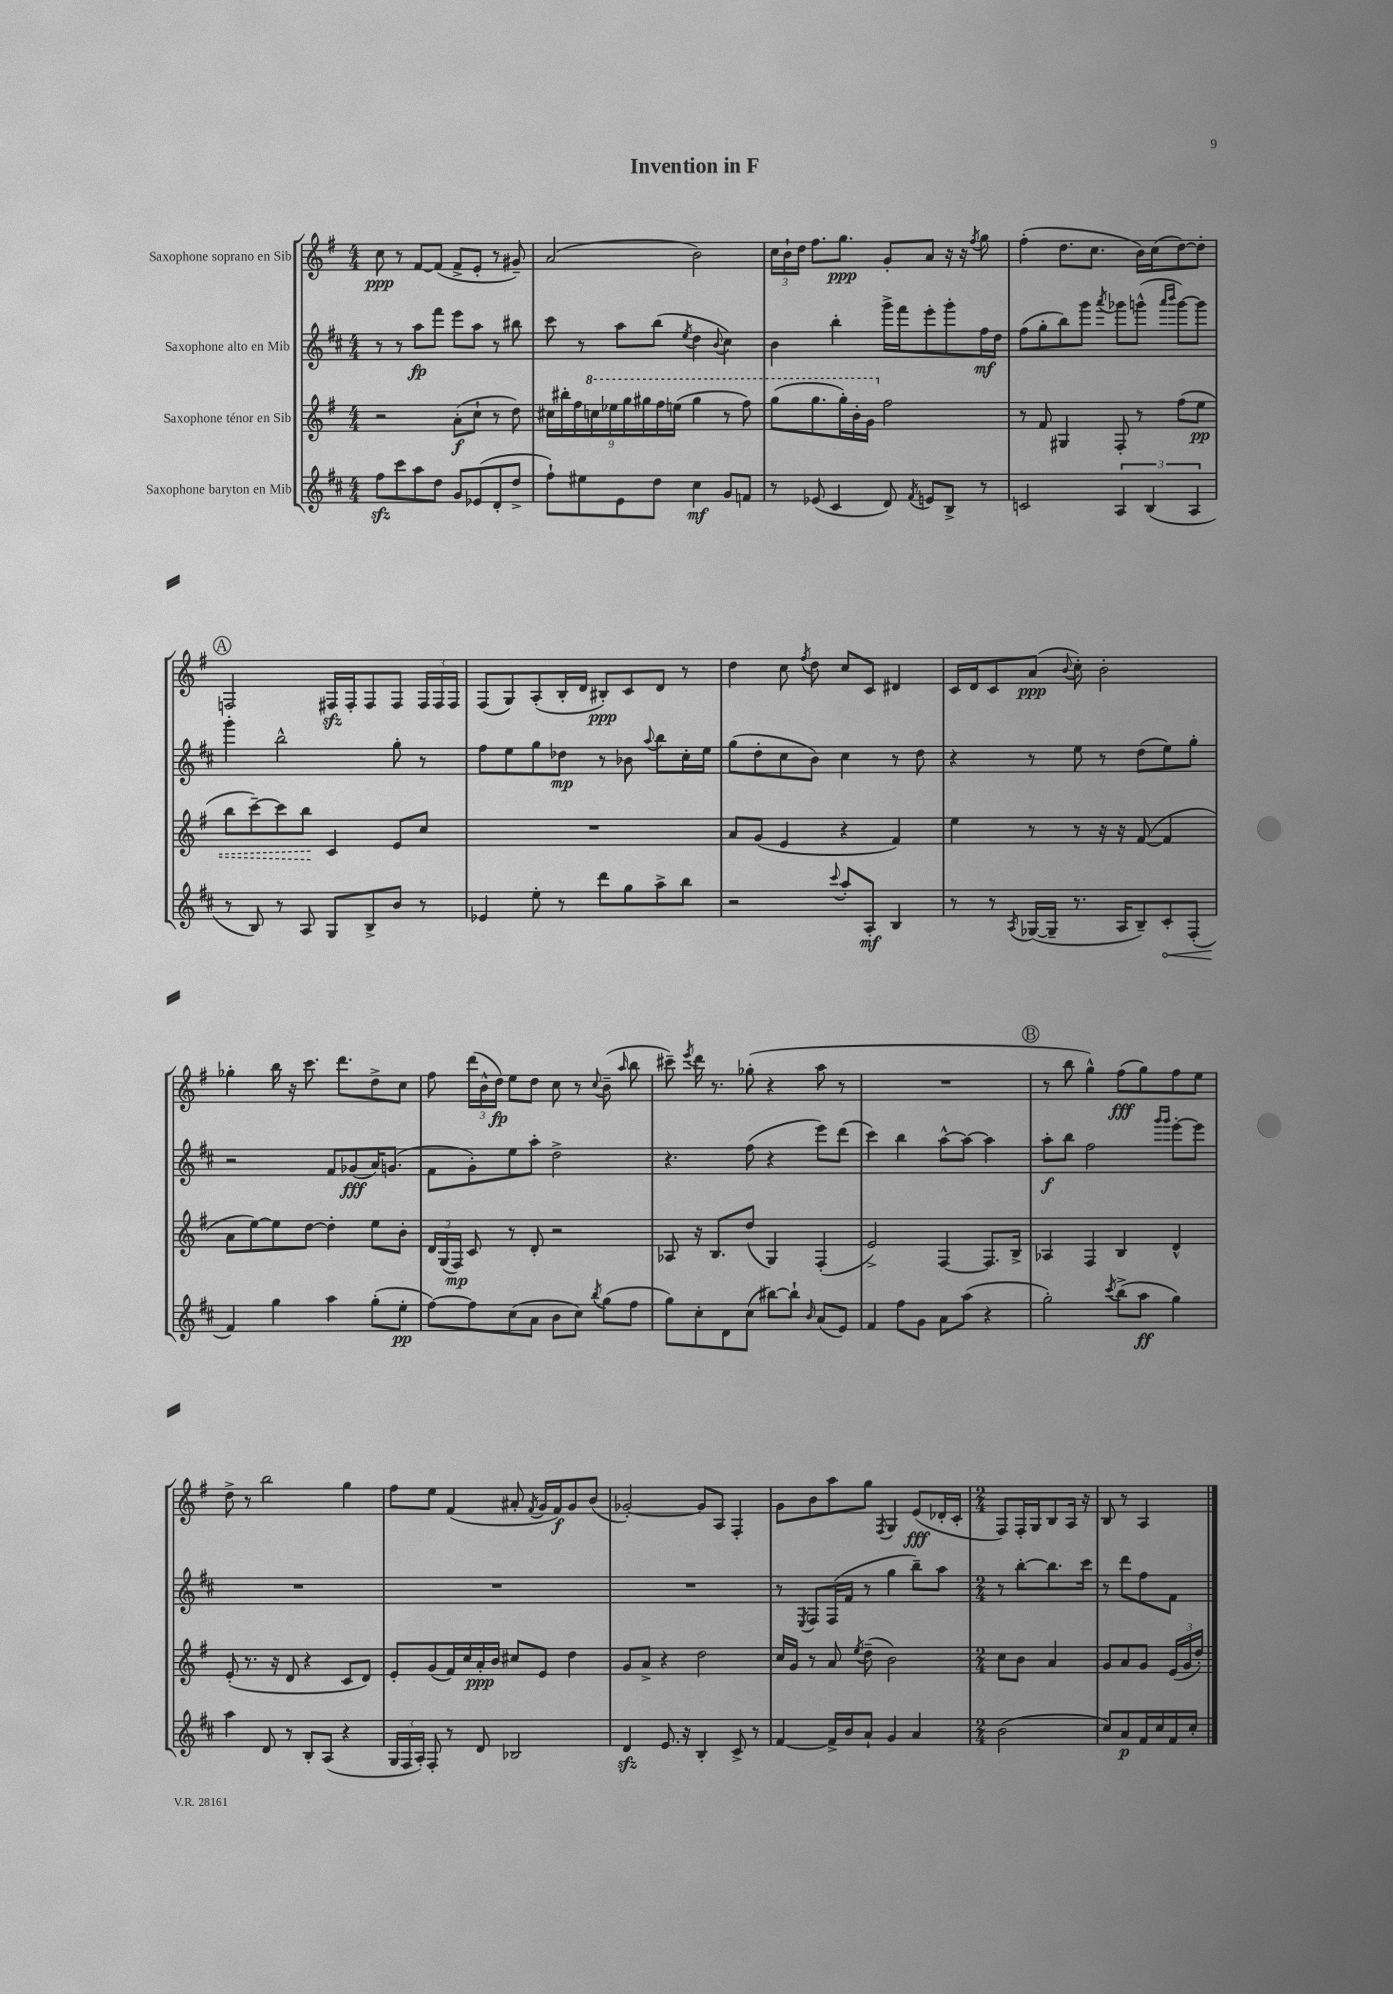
\header { title = "Invention in F" }
<<
\new StaffGroup <<
\new Staff = "s0" \with { instrumentName = "Saxophone soprano en Sib" } {
    \clef treble \key g \major \numericTimeSignature \time 4/4
    \autoBeamOff c''8\ppp r8 fis'8[~ fis'8]( fis'8[-> e'8]-. r8 gis'8--) |
    a'2( b'2) |
    \tuplet 3/2 { c''16[ b'16-! d''16] } fis''8.[ g''8.]\ppp g'8[-. a'8] r16 r16 \acciaccatura { fis''8 } g''8 |
    fis''4-.( d''8.[ c''8.] b'16[) c''16( d''8~) d''8]-. |
    \mark \markup { \circle "A" } f2 fis16[\sfz fis16-. fis8 fis8] \tuplet 3/2 { fis16[ fis16 fis16] } |
    fis8[( g8) a8-.( b16-. d'16] bis8[-.\ppp) c'8 d'8] r8 |
    d''4 c''8 \acciaccatura { fis''8 } d''8 c''8[ c'8] dis'4 |
    c'16[ d'16 c'8 a'8]\ppp( \appoggiatura { b'8 } c''8-.) b'2-. |
    ges''4-. b''16 r16 c'''8. d'''8.[ d''8-> c''8] |
    fis''8 \tuplet 3/2 { d'''16[( b'16-^ d''16]\fp) } e''8[ d''8] c''8 r8 \appoggiatura { c''8 } b'8--( \grace { a''16 } b''8 |
    cis'''8--) \acciaccatura { e'''8 } d'''16 r8. ges''8-.( r4 a''8 r8 |
    R1 |
    \mark \markup { \circle "B" } r8 b''8 g''4-^) fis''8[\fff( g''8) fis''8 e''8] |
    d''8-> r8 b''2 g''4 |
    fis''8[ e''8] fis'4( ais'8-. \acciaccatura { fis'8 } g'16[ fis'16\f) g'8 b'8]( |
    ges'2~-.) ges'8[ a8] fis4-. |
    g'8[ b'8 a''8 g''8] \acciaccatura { fis8 } g4 e'8[\fff( des'16-. c'16]-. |
    \numericTimeSignature \time 2/4 fis8[) fis16-. g16 b8 a16] r16 |
    b8 r8 a4 \bar "|." |
}
\new Staff = "s1" \with { instrumentName = "Saxophone alto en Mib" } {
    \clef treble \key d \major \numericTimeSignature \time 4/4
    \autoBeamOff r8 r8 a''8[\fp fis'''8] e'''8[ a''8] r8 bis''8 |
    cis'''8 r8 a''8[ b''8]( \acciaccatura { e''8 } d''4 \appoggiatura { b'8 } cis''4) |
    b'4 b''4-. g'''16[-> fis'''16 e'''8-. g'''8-. fis''16\mf d''16] |
    fis''8[( g''8-. b''8) g'''8] \acciaccatura { a'''8 } ges'''8[ g'''8]-^( \grace { a'''16[ b'''16] } g'''8[~) g'''8] |
    \mark \markup { \circle "A" } g'''4-. b''2-^ g''8-. r8 |
    fis''8[ e''8 g''8 des''8]\mp r8 bes'8 \appoggiatura { a''8 } b''8[ cis''16-. e''16] |
    g''8[( d''8-. cis''8 b'8]) cis''4 r8 d''8 |
    r4 r8 e''8 r8 d''8[( e''8) g''8]-. |
    r2 fis'8[ ges'8\fff( a'16) g'8.]( |
    fis'8[ g'8-.) e''8 a''8]-. d''2-> |
    r4. fis''8( r4 e'''8[) d'''8]( |
    cis'''4) b''4 a''8[~-^ a''8]~ a''4 |
    \mark \markup { \circle "B" } a''8[-.\f b''8] fis''2 \grace { g'''16[ g'''16] } e'''8[~-. e'''8] |
    R1 |
    R1 |
    R1 |
    r8 \acciaccatura { e8 } fis8[ fis16( fis'16] r8 g''4 b''8[--) a''8] |
    \numericTimeSignature \time 2/4 r8 b''8[~-. b''8. cis'''16] |
    r8 d'''8[ fis''8 fis'8] \bar "|." |
}
\new Staff = "s2" \with { instrumentName = "Saxophone ténor en Sib" } {
    \clef treble \key g \major \numericTimeSignature \time 4/4
    \autoBeamOff r2 a'8[-.\f( c''8]-! r8 d''8) |
    \tuplet 9/8 { cis''16[ bis''16-. fis''16 \ottava #1 c'''!16 ees'''16 g'''16 gis'''16 fis'''16 e'''16]( } gis'''4 r8 fis'''8) |
    g'''8[( g'''8. g'''16-.) b''16-. g''16] \ottava #0 fis''2 |
    r8 fis'8 gis4 fis8-. r8 fis''8[( \once \override Hairpin.style = #'dashed-line e''8]\pp\< |
    \mark \markup { \circle "A" } b''8[ c'''8~--) c'''8 b''8]\! c'4 e'8[ c''8] |
    R1 |
    a'8[ g'8]( e'4 r4 fis'4) |
    e''4 r8 r8 r16 r16 fis'8~( fis'4 |
    a'8[ e''8~) e''8 d''8]~ d''4-. e''8[ b'8]-. |
    \tuplet 3/2 { d'16[ g16( fis16]\mp) } c'8 r8 d'8-. r2 |
    aes8 r16 b8.[ d''8]( g4) fis4-.( |
    e'2->) fis4~ fis8.[ b16]-> |
    \mark \markup { \circle "B" } aes4 fis4 b4 d'4-^ |
    e'8-.( r8. r16 d'8 r4 c'8[ d'8]) |
    e'8[-. g'8( fis'16) c''16 a'16-.\ppp b'16] cis''8[ e'8] d''4 |
    g'8[ a'8]-> r4 d''2 |
    c''16[ g'16] r8 a'8 \acciaccatura { e''8 } d''8--( b'2) |
    \numericTimeSignature \time 2/4 c''8[ b'8] a'4 |
    g'8[ a'8 g'8] \tuplet 3/2 { e'16[( g'16 d''16]-.) } \bar "|." |
}
\new Staff = "s3" \with { instrumentName = "Saxophone baryton en Mib" } {
    \clef treble \key d \major \numericTimeSignature \time 4/4
    \autoBeamOff fis''8[\sfz cis'''8 a''8 d''8] g'8[ ees'8( d'8-. d''8]-> |
    fis''8[-!) eis''8 e'8 d''8] cis''4\mf g'8[ f'8] |
    r8 ees'8( cis'4 d'8) \acciaccatura { fis'8 } e'8[ b8]-> r8 |
    c'2 \tuplet 3/2 { a4 b4( a4 } |
    \mark \markup { \circle "A" } r8 b8) r8 a8 g8[ b8-> b'8] r8 |
    ees'4 e''8-. r8 d'''8[ g''8 a''8-> b''8] |
    r2 \appoggiatura { cis'''8 } a''8[-. a8]-.\mf b4 |
    r8 r8 \acciaccatura { a8 } ges16[~( ges16]-- r8. a16[ b8--) \once \override Hairpin.circled-tip = ##t cis'8-.\< fis8]-.( |
    fis'4\!) g''4 a''4 g''8[-.( e''8]-.\pp |
    fis''8[~) fis''8 cis''8( a'8] b'8[ cis''8]) \acciaccatura { b''8 } g''8[( fis''8] |
    g''8[) cis''8-. d'8 cis''8]( bis''8[~) bis''8]-! \grace { b'16 } a'8[( e'8]) |
    fis'4 fis''8[ g'8] a'8[ a''8]( r4 |
    \mark \markup { \circle "B" } g''2-.) \acciaccatura { cis'''8 } b''8[->( a''8]\ff g''4) |
    a''4 d'8 r8 b8[-. a8]( r4 |
    \tuplet 3/2 { g16[ fis16 a16]-.) } fis8-. r8 d'8 bes2 |
    d'4\sfz e'8. r16 b4-. cis'8-> r8 |
    fis'4~ fis'16[-> b'16 a'8]-! g'4 a'4 |
    \numericTimeSignature \time 2/4 b'2( |
    cis''8[) a'8\p fis'16 cis''16 fis'16 cis''16]-. \bar "|." |
}
>>
>>
\layout { \context { \Score \remove "Bar_number_engraver" } }
